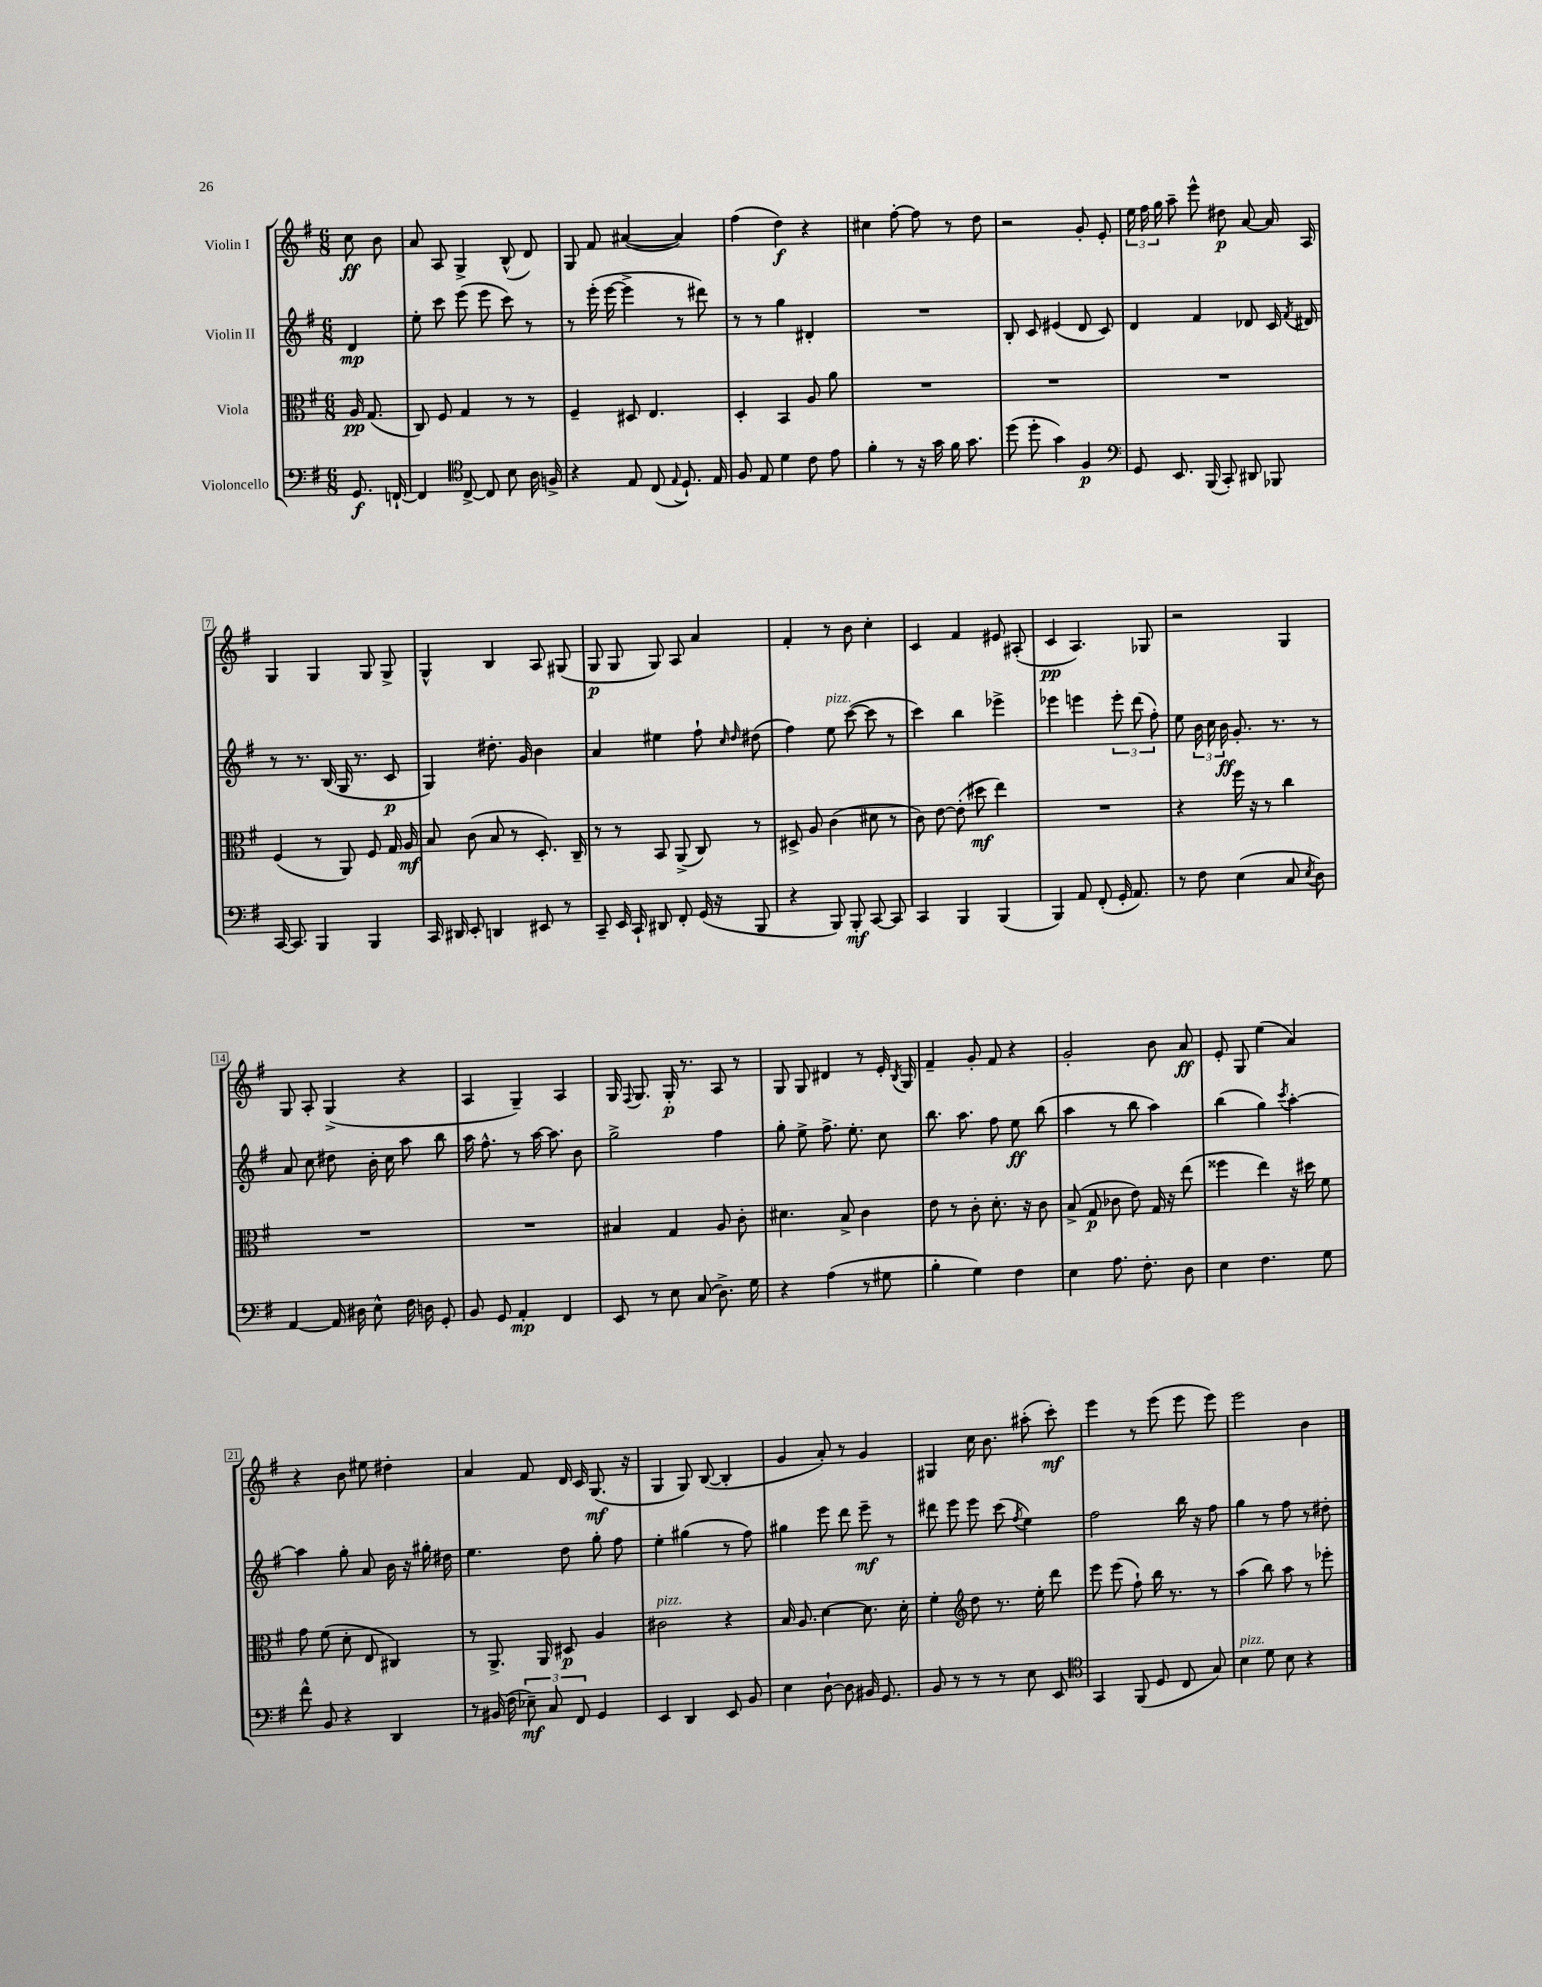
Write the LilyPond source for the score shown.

<<
\new StaffGroup <<
\new Staff = "s0" \with { instrumentName = "Violin I" } {
    \clef treble \key g \major \numericTimeSignature \time 6/8 \partial 4
    \autoBeamOff c''8\ff b'8 |
    a'8 a8 g4-> b8-^( d'8) |
    g8 fis'8 ais'4~( ais'4) |
    fis''4( d''4\f) r4 |
    cis''4 fis''8~-. fis''8 r8 d''8 |
    r2 g'8-. e'8-. |
    \tuplet 3/2 { e''16 fis''16 g''16 } a''8-- e'''8-^ dis''8\p a'8~ a'16 a16 |
    g4 g4 g8 g8-> |
    g4-^ b4 a8 gis8( |
    g8\p g8 g8) a8 a'4 |
    fis'4-. r8 b'8 c''4-. |
    c'4 fis'4 eis'8 ais8-.( |
    c'4\pp a4.) ges8 |
    r2 g4 |
    g8 a8-. g4->( r4 |
    a4 g4--) a4 |
    g16 \appoggiatura { fis8 } g8. g16-.\p r8. a8 r8 |
    g8 g8 dis'4 r8 e'16-. \acciaccatura { b8 } g16 |
    fis'4-- g'8-. fis'8 r4 |
    g'2-. b'8 a'8\ff |
    e'8-. g8 e''4( a'4) |
    r4 b'8 eis''8 dis''4-. |
    a'4 fis'8 d'16 c'16 g8.\mf( r16 |
    g4 g8) b8~( b4-. |
    g'4 a'8-.) r8 g'4 |
    gis4 c''16 b'8. ais''8-.( c'''8-.\mf) |
    e'''4 r8 e'''8( e'''8 e'''8) |
    e'''2 b'4 \bar "|." |
}
\new Staff = "s1" \with { instrumentName = "Violin II" } {
    \clef treble \key g \major \numericTimeSignature \time 6/8 \partial 4
    \autoBeamOff d'4\mp |
    e''8-. c'''8 e'''8( e'''8 c'''8) r8 |
    r8 e'''16-.( e'''16~ e'''4-> r8 dis'''8) |
    r8 r8 g''4 dis'4-. |
    R2. |
    b8-. c'8 eis'4( d'8 c'8) |
    d'4 fis'4 des'8 c'16 \acciaccatura { fis'8 } dis'16 |
    r8 r8. b16( g16 r8. c'8\p |
    g4) dis''8.-. g'16 b'4 |
    a'4 eis''4 fis''8-! \grace { c''16 d''16 } dis''8( |
    fis''4) e''8^\markup { \italic "pizz." } c'''8~( c'''8 r8 |
    c'''4) b''4 ees'''4-> |
    ees'''4 e'''4 \tuplet 3/2 { e'''8-. d'''8( fis''8-.) } |
    e''8 \tuplet 3/2 { b'16 c''16 b'16\ff } g'8.-. r8. r8 |
    a'8 c''8 dis''8 b'16-. c''16 a''8 b''8 |
    a''16 fis''8.-^ r8 a''16~ a''8. b'8 |
    g''2-> fis''4 |
    g''8-. e''8-> fis''8.-> e''8.-. c''8 |
    b''8. a''8. fis''8 e''8\ff b''8( |
    a''4 r8 b''8 a''4) |
    b''4( g''4) \acciaccatura { c'''8 } a''4~-. |
    a''4 g''8-. a'8 b'16 r16 gis''16-. dis''16 |
    e''4. d''8 g''8-. fis''8 |
    e''4-. gis''4( r8 fis''8) |
    gis''4 e'''8 d'''8 e'''8--\mf r8 |
    dis'''8 e'''8 e'''8 c'''8( \acciaccatura { fis''8 } e''4) |
    fis''2 b''16 r16 fis''8 |
    g''4 r8 fis''8 r8 dis''8-. \bar "|." |
}
\new Staff = "s2" \with { instrumentName = "Viola" } {
    \clef alto \key g \major \numericTimeSignature \time 6/8 \partial 4
    \autoBeamOff a16\pp g8.( |
    c8) fis8 g4 r8 r8 |
    fis4-- dis8 e4. |
    d4-. b,4 a8 a'8 |
    R2. |
    R2. |
    R2. |
    fis4( r8 a,8) fis8 g16 a16\mf |
    b8 c'8( b8 r8 d8.-.) c16-- |
    r8 r8 b,8 a,8->( c8) r8 |
    dis8-> a8 c'4( dis'8 r8 |
    c'8) e'8~ e'8-.( dis''8\mf e''4) |
    R2. |
    r4 fis''16 r16 r8 c''4 |
    R2. |
    R2. |
    bis4 g4 a8 c'8-. |
    dis'4. b8-> c'4 |
    e'8 r8 c'8-. d'8.-. r16 c'8 |
    b8->( g8\p ces'8 e'8) g16 r16 e''8( |
    fisis''4 e''4) r16 dis''16 fis'8 |
    g'8 fis'8( d'8-. e8 cis4) |
    r8 a,8.-> a,16 dis8\p a4 |
    cis'2^\markup { \italic "pizz." } r4 |
    b16 a8. d'4~ d'8. d'16-. |
    fis'4-. \clef treble d''8 r8. e''16-. d'''8 |
    e'''8 e'''8( fis''8-!) b''16 r8. r8 |
    a''4( b''8) a''8 r8 ees'''8-. \bar "|." |
}
\new Staff = "s3" \with { instrumentName = "Violoncello" } {
    \clef bass \key g \major \numericTimeSignature \time 6/8 \partial 4
    \autoBeamOff g,8.\f f,16~-! |
    f,4 \clef tenor c8~-> c8 b8 a16 f16-> |
    r4 e8 c8( \appoggiatura { e8 } d8.-!) e16 |
    fis8 e8 d'4 c'8 e'8 |
    fis'4-. r8 r16 g'16 fis'16 g'8. |
    d''8( d''8-. g'4) fis4\p |
    \clef bass g,8 e,8. b,,16( c,8-.) dis,8 bes,,8 |
    c,16~ c,8. b,,4 b,,4 |
    c,16 dis,16 e,8-. d,4 eis,8 r8 |
    c,8-- e,16 c,16-! dis,8 fis,8-. g,16( r16 b,,8 |
    r4 b,,8) b,,8-.\mf c,8~ c,8 |
    c,4 b,,4 b,,4( |
    b,,4) a,8 fis,8-.( g,16-. a,8.) |
    r8 fis8 e4( c8 \acciaccatura { e8 } d8) |
    a,4~ a,16 dis16 e8-^ fis16 d16 g,8-. |
    b,8 g,8 a,4-.\mp fis,4 |
    e,8 r8 e8 c8( d8.->) g16 |
    r4 a4( r8 gis8 |
    b4-. g4) fis4 |
    e4 a8. fis8.-. d8 |
    e4 fis4. g8 |
    fis'8-^ b,8 r4 d,4 |
    r8 bis,16( fis16 \tuplet 3/2 { ees8--\mf) c8 fis,8 } g,4 |
    e,4 d,4 e,8 b,8 |
    e4 d8~-! d8 bis,16 g,8. |
    b,8 r8 r8 r8 e8 e,8 |
    \clef tenor g,4 fis,8( d8 c8 g8) |
    b4^\markup { \italic "pizz." } d'8 b8 r4 \bar "|." |
}
>>
>>
\layout { \context { \Score \override BarNumber.stencil = #(make-stencil-boxer 0.1 0.3 ly:text-interface::print) } }
